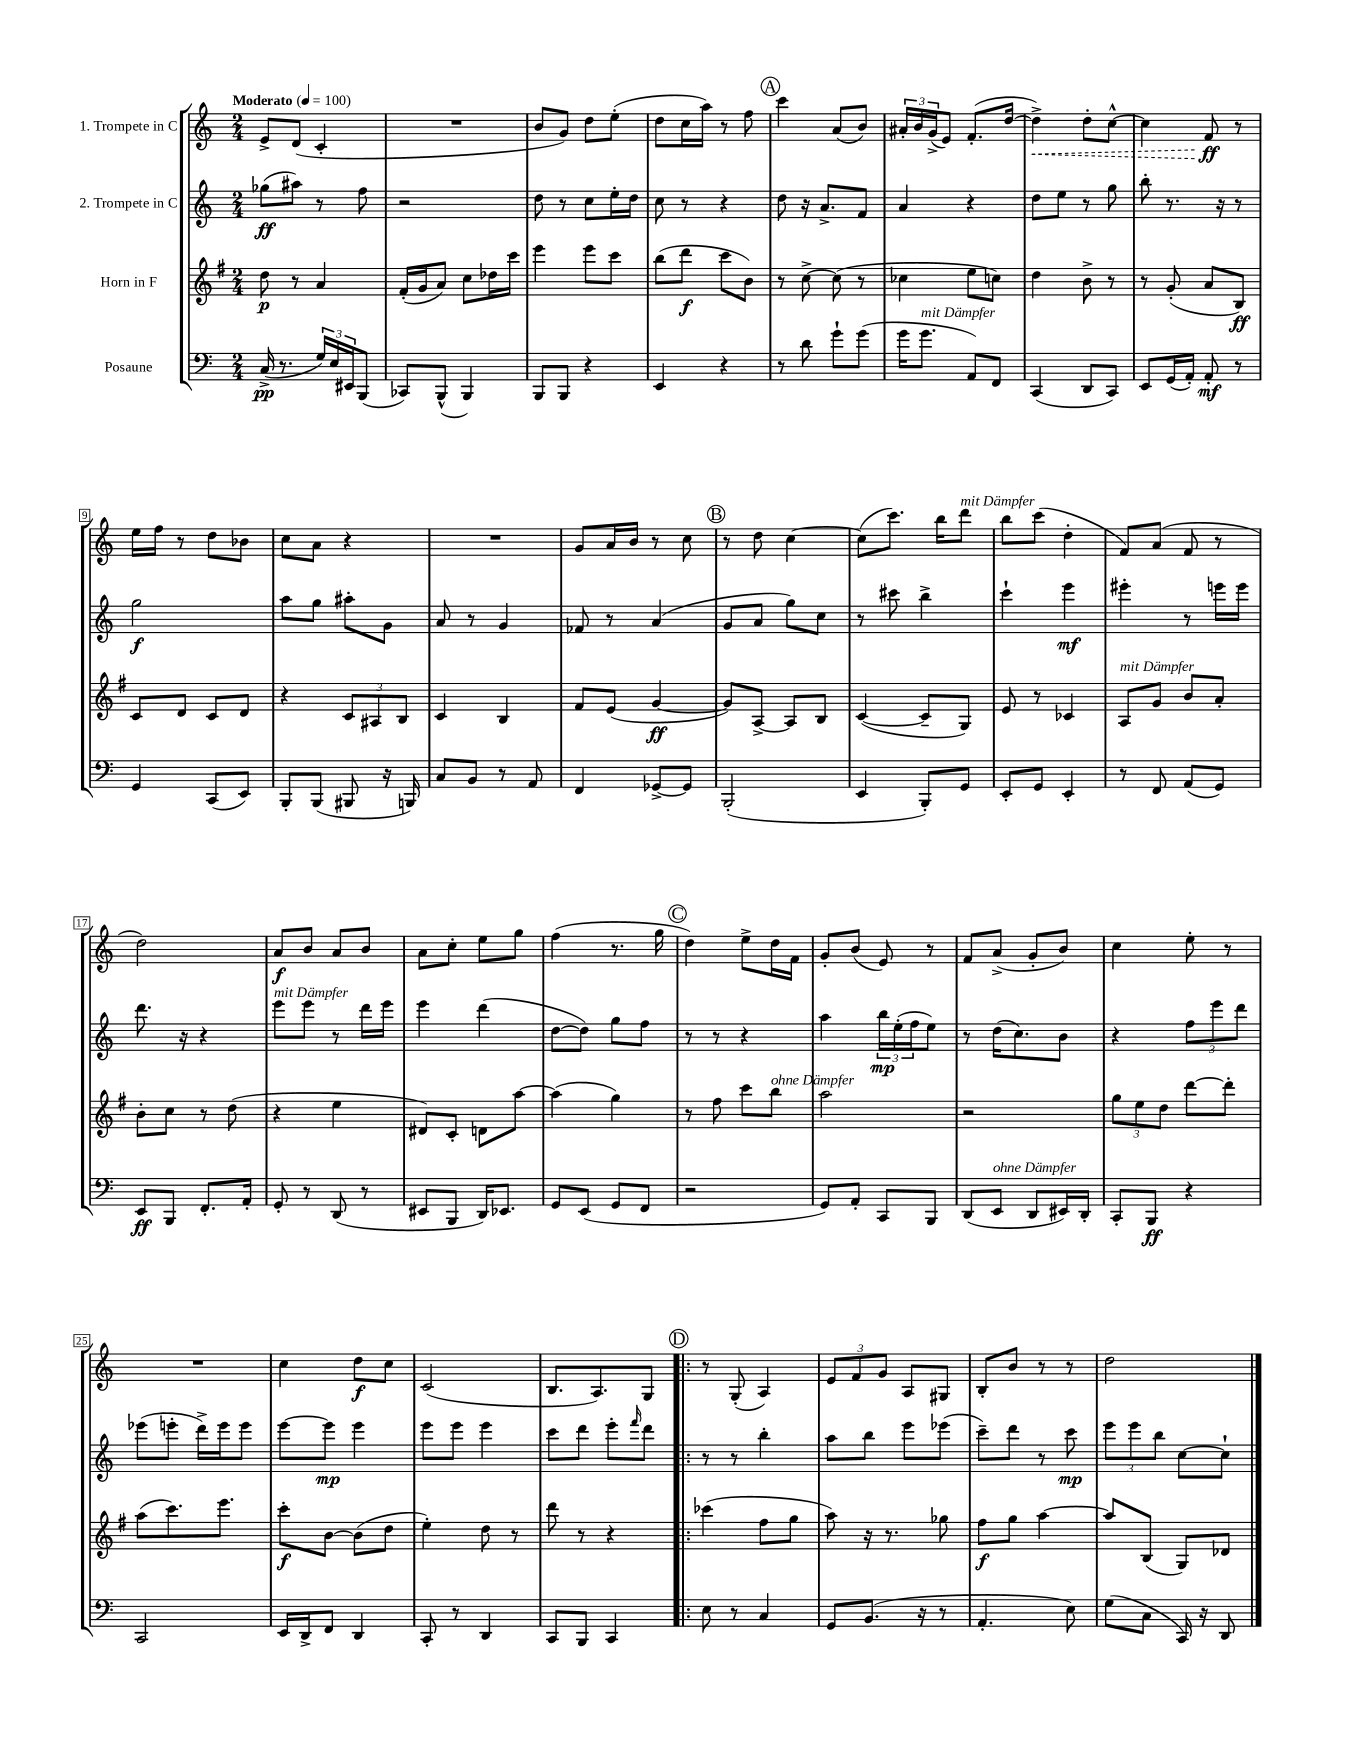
<<
\new StaffGroup <<
\new Staff = "s0" \with { instrumentName = "1. Trompete in C" } {
    \clef treble \key c \major \numericTimeSignature \time 2/4 \tempo "Moderato" 4 = 100
    e'8-> d'8( c'4-. |
    R2 |
    b'8 g'8) d''8 e''8-.( |
    d''8 c''16 a''16) r8 f''8 |
    \mark \markup { \circle "A" } c'''4 a'8( b'8) |
    \tuplet 3/2 { ais'16-. b'16 g'16->( } e'8) f'8.-.( d''16~ |
    \once \override Hairpin.style = #'dashed-line d''4->\<) d''8-. c''8~-^ |
    c''4 f'8\ff\! r8 |
    e''16 f''16 r8 d''8 bes'8 |
    c''8 a'8 r4 |
    R2 |
    g'8 a'16 b'16 r8 c''8 |
    \mark \markup { \circle "B" } r8 d''8 c''4~ |
    c''8( c'''8.) b''16 d'''8^\markup { \italic "mit Dämpfer" } |
    b''8 c'''8( d''4-. |
    f'8) a'8( f'8 r8 |
    d''2) |
    a'8\f b'8 a'8 b'8 |
    a'8 c''8-. e''8 g''8 |
    f''4( r8. g''16 |
    \mark \markup { \circle "C" } d''4) e''8-> d''16 f'16 |
    g'8-. b'8( e'8) r8 |
    f'8 a'8->( g'8-. b'8) |
    c''4 e''8-. r8 |
    R2 |
    c''4 d''8\f c''8 |
    c'2( |
    b8. a8.) g8 |
    \mark \markup { \circle "D" } \bar ".|:" r8 g8-.( a4) |
    \tuplet 3/2 { e'8 f'8 g'8 } a8 gis8 |
    b8-. b'8 r8 r8 |
    d''2 \bar "|." |
}
\new Staff = "s1" \with { instrumentName = "2. Trompete in C" } {
    \clef treble \key c \major \numericTimeSignature \time 2/4
    ges''8\ff( ais''8) r8 f''8 |
    r2 |
    d''8 r8 c''8 e''16-. d''16 |
    c''8 r8 r4 |
    \mark \markup { \circle "A" } d''8 r16 a'8.-> f'8 |
    a'4 r4 |
    d''8 e''8 r8 g''8 |
    b''8-. r8. r16 r8 |
    g''2\f |
    a''8 g''8 ais''8-. g'8 |
    a'8 r8 g'4 |
    fes'8 r8 a'4( |
    \mark \markup { \circle "B" } g'8 a'8 g''8) c''8 |
    r8 cis'''8 b''4-> |
    c'''4-! e'''4\mf |
    eis'''4-. r8 e'''16 e'''16 |
    d'''8. r16 r4 |
    e'''8^\markup { \italic "mit Dämpfer" } e'''8 r8 d'''16 e'''16 |
    e'''4 d'''4( |
    d''8~ d''8) g''8 f''8 |
    \mark \markup { \circle "C" } r8 r8 r4 |
    a''4 \tuplet 3/2 { b''16\mp e''16-.( f''16 } e''8) |
    r8 d''16( c''8.) b'8 |
    r4 \tuplet 3/2 { f''8 e'''8 d'''8 } |
    ees'''8( e'''8-. d'''16->) e'''16 e'''8 |
    e'''8~ e'''8\mp e'''4 |
    e'''8 e'''8 e'''4 |
    c'''8 d'''8 e'''8-. \grace { f'''16 } d'''8 |
    \mark \markup { \circle "D" } \bar ".|:" r8 r8 b''4-. |
    a''8 b''8 e'''8 ees'''8( |
    c'''8--) d'''8 r8 c'''8\mp |
    \tuplet 3/2 { e'''8 e'''8 b''8 } c''8~ c''8-! \bar "|." |
}
\new Staff = "s2" \with { instrumentName = "Horn in F" } {
    \clef treble \key g \major \numericTimeSignature \time 2/4
    d''8\p r8 a'4 |
    fis'16-.( g'16 a'8) c''8 des''16 c'''16 |
    e'''4 e'''8 c'''8 |
    b''8( d'''8\f c'''8 b'8) |
    \mark \markup { \circle "A" } r8 c''8~-> c''8( r8 |
    ces''4 e''8 c''8) |
    d''4 b'8-> r8 |
    r8 g'8-.( a'8 b8\ff) |
    c'8 d'8 c'8 d'8 |
    r4 \tuplet 3/2 { c'8 ais8 b8 } |
    c'4 b4 |
    fis'8 e'8( g'4~\ff |
    \mark \markup { \circle "B" } g'8) a8~-> a8 b8 |
    c'4~( c'8-- g8) |
    e'8 r8 ces'4 |
    a8^\markup { \italic "mit Dämpfer" } g'8 b'8 a'8-. |
    b'8-. c''8 r8 d''8( |
    r4 e''4 |
    dis'8) c'8-. d'8 a''8~ |
    a''4( g''4) |
    \mark \markup { \circle "C" } r8 fis''8 c'''8 b''8^\markup { \italic "ohne Dämpfer" } |
    a''2 |
    r2 |
    \tuplet 3/2 { g''8 e''8 d''8 } d'''8~ d'''8-. |
    a''8( c'''8.) e'''8. |
    c'''8-.\f b'8~ b'8( d''8 |
    e''4-.) d''8 r8 |
    d'''8 r8 r4 |
    \mark \markup { \circle "D" } \bar ".|:" ces'''4( fis''8 g''8 |
    a''8) r16 r8. ges''8 |
    fis''8\f g''8 a''4~ |
    a''8 b8( g8) des'8 \bar "|." |
}
\new Staff = "s3" \with { instrumentName = "Posaune" } {
    \clef bass \key c \major \numericTimeSignature \time 2/4
    c16->\pp( r8. \tuplet 3/2 { g16) e16 eis,16 } b,,8( |
    ces,8) b,,8-^( b,,4) |
    b,,8 b,,8 r4 |
    e,4 r4 |
    \mark \markup { \circle "A" } r8 d'8 g'8-! g'8( |
    g'16 g'8.^\markup { \italic "mit Dämpfer" } a,8) f,8 |
    c,4( d,8 c,8) |
    e,8 g,16( a,16-.) a,8-.\mf r8 |
    g,4 c,8( e,8) |
    b,,8-. b,,8( bis,,8 r16 b,,16) |
    c8 b,8 r8 a,8 |
    f,4 ges,8~-> ges,8 |
    \mark \markup { \circle "B" } b,,2-.( |
    e,4 b,,8-.) g,8 |
    e,8-. g,8 e,4-. |
    r8 f,8 a,8( g,8) |
    e,8\ff b,,8 f,8.-. a,16-. |
    g,8-. r8 d,8( r8 |
    eis,8 b,,8 d,16) ees,8. |
    g,8 e,8( g,8 f,8 |
    \mark \markup { \circle "C" } r2 |
    g,8) a,8-. c,8 b,,8 |
    d,8( e,8^\markup { \italic "ohne Dämpfer" } d,8 eis,16) d,16-. |
    c,8-. b,,8\ff r4 |
    c,2 |
    e,16 d,16-> f,8 d,4 |
    c,8-. r8 d,4 |
    c,8 b,,8 c,4 |
    \mark \markup { \circle "D" } \bar ".|:" e8 r8 c4 |
    g,8 b,8.( r16 r8 |
    a,4.-. e8) |
    g8( c8 c,16) r16 d,8 \bar "|." |
}
>>
>>
\layout { \context { \Score \override BarNumber.stencil = #(make-stencil-boxer 0.1 0.3 ly:text-interface::print) } }
